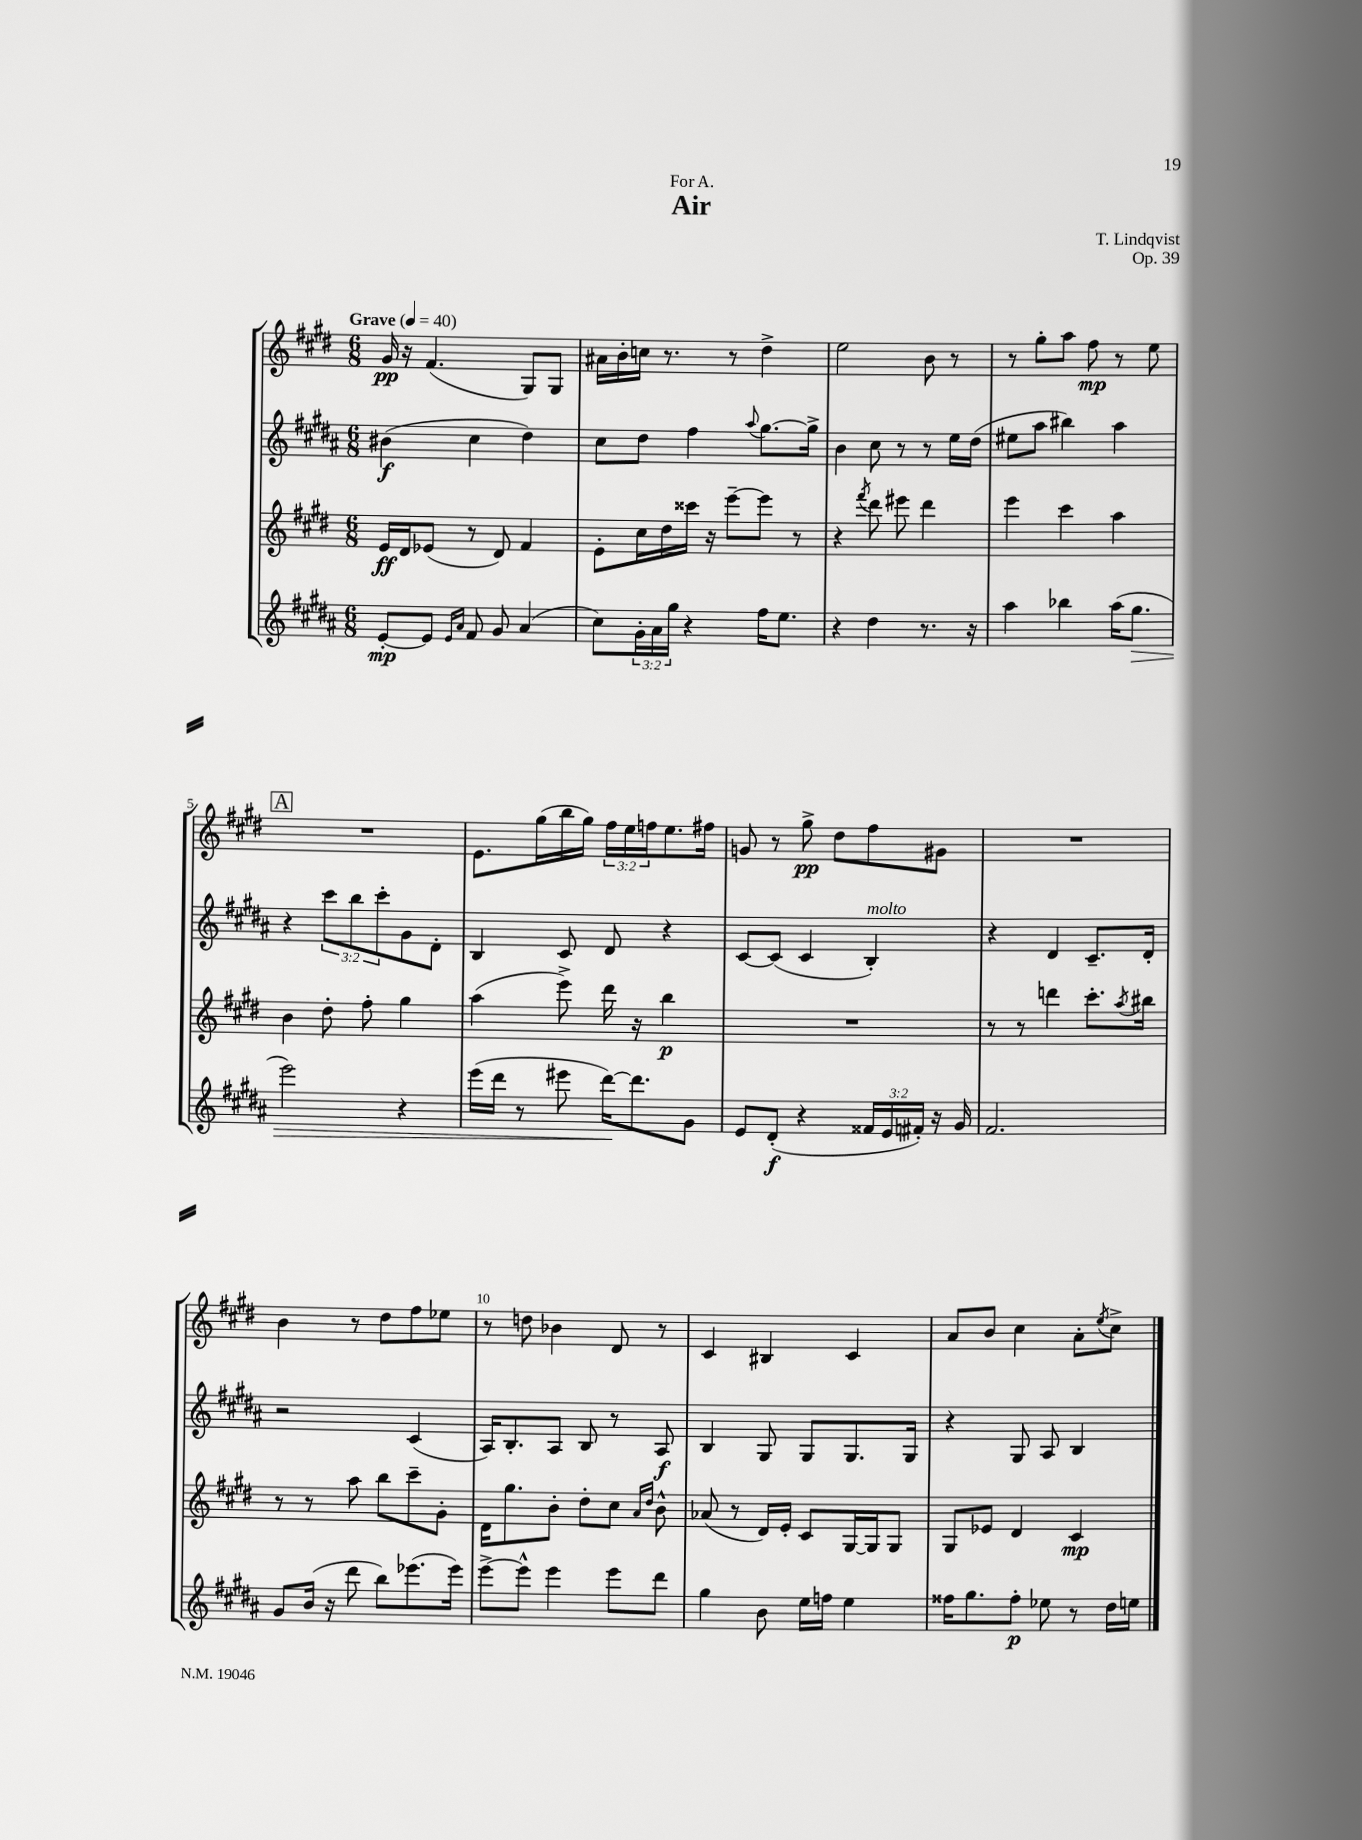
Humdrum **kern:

**kern	**kern	**kern	**kern
*staff4	*staff3	*staff2	*staff1
*clefG2	*clefG2	*clefG2	*clefG2
*k[f#c#g#d#a#]	*k[f#c#g#d#]	*k[f#c#g#d#a#]	*k[f#c#g#d#]
*M6/8	*M6/8	*M6/8	*M6/8
*MM40	*MM40	*MM40	*MM40
[8e'/L	16e/LL	(4b#\	16g#/
.	16d#/J	.	16r
8e/]J	(8e-/J	.	(4.f#/
16qqe/LL	.	.	.
16qqa#/JJ	.	.	.
8f#/	8r	4cc#\	.
8g#/	8d#/)	.	.
(4a#/	4f#/	4dd#\)	8G#/L)
.	.	.	8G#/J
=	=	=	=
8cc#\L)	8e'\L	8cc#\L	16a#\LL
.	.	.	16b'\
24g#'\L	16cc#\L	8dd#\J	16cc\JJ
24a#\	.	.	.
.	16dd#\	.	8.r
24gg#\JJ	.	.	.
4r	16ccc##\JJ	4ff#\	.
.	16r	.	.
.	[8eee~\L	.	8r
.	.	8qqaa#/	.
16ff#\LK	8eee\]J	[8.gg#\L	4dd#^\
8.ee\J	.	.	.
.	8r	.	.
.	.	16gg#^\]Jk	.
=	=	=	=
4r	4r	4b\	2ee\
.	8qfff#/	.	.
4dd#\	8ddd#\	8cc#\	.
.	8eee#\	8r	.
8.r	4ddd#\	8r	8b\
.	.	16ee\LL	8r
16r	.	(16dd#\JJ	.
=	=	=	=
4aa#\	4eee\	8ee#\L	8r
.	.	8aa#\J	8gg#'\L
4bb-\	4ccc#\	4bb#\)	8aa\J
.	.	.	8ff#\
(16aa#\LK	4aa\	4aa#\	8r
8.gg#\J	.	.	.
.	.	.	8ee\
=	=	=	=
2eee\)	4b\	4r	2.r
.	8dd#'\	12ccc#\L	.
.	.	12bb\	.
.	8ff#'\	.	.
.	.	12ccc#'\	.
4r	4gg#\	8g#\	.
.	.	8d#'\J	.
=	=	=	=
(16eee\LL	(4aa\	4B/	8.e\L
16ddd#\JJ	.	.	.
8r	.	.	.
.	.	.	(16gg#\L
8eee#\	8eee^\)	8c#/	16bb\
.	.	.	16gg#\JJ)
[16ddd#\LK)	16ddd#\	8d#/	24ff#\LL
.	.	.	24ee\
8.ddd#\]	16r	.	.
.	.	.	24ff\J
.	4bb\	4r	8.ee\
8g#\J	.	.	.
.	.	.	16ff#\Jk
=	=	=	=
8e/L	2.r	[8c#/L	8g/
(8d#'/J	.	(8c#/]J	8r
4r	.	4c#/	8gg#^\
.	.	.	8dd#\L
24f##/LL	.	4B'/)	8ff#\
24e/	.	.	.
24f#'/JJ)	.	.	.
16r	.	.	8g#\J
16g#/	.	.	.
=	=	=	=
2.f#/	8r	4r	2.r
.	8r	.	.
.	4ddd\	4d#/	.
.	8.ccc#'\L	8.c#~/L	.
.	8qaa/	.	.
.	16bb#\Jk	16d#'/Jk	.
=	=	=	=
8g#/L	8r	2r	4b\
(16b/Jk	8r	.	.
16r	.	.	.
8ddd#\	8aa\	.	8r
8bb\L)	8bb\L	.	8dd#\L
(8.eee-\	8ccc#~\	(4c#/	8ff#\
.	8g#'\J	.	8ee-\J
16eee-\Jk)	.	.	.
=	=	=	=
[8eee^\L	16d#\LK	16A#/LK)	8r
.	8.gg#\	8.B'/	.
8eee^^\]J	.	.	8dd\
4eee\	8b'\J	8A#/J	4b-\
.	8dd#'\L	8B/	.
8eee\L	8cc#\J	8r	8d#/
.	16qqa/LL	.	.
.	16qqdd#/JJ	.	.
8ddd#\J	8b^^\	8A#/	8r
=	=	=	=
4gg#\	(8a-/	4B/	4c#/
.	8r	.	.
8b\	16d#/LL)	8G#/	4B#/
.	16e'/JJ	.	.
16ee\LL	8c#/L	8G#/L	.
16ff\JJ	.	.	.
4ee\	[16G#/L	8.G#/	4c#/
.	16G#/]J	.	.
.	8G#/J	.	.
.	.	16G#/Jk	.
=	=	=	=
16ff##\LK	8G#/L	4r	8a/L
8.gg#\	.	.	.
.	8e-/J	.	8b/J
8ff##'\J	4d#/	8G#/	4cc#\
8ee-\	.	8A#/	.
8r	4c#/	4B/	8a'\L
.	.	.	8qee/
16dd#\LL	.	.	8cc#^\J
16ee\JJ	.	.	.
==	==	==	==
*-	*-	*-	*-
